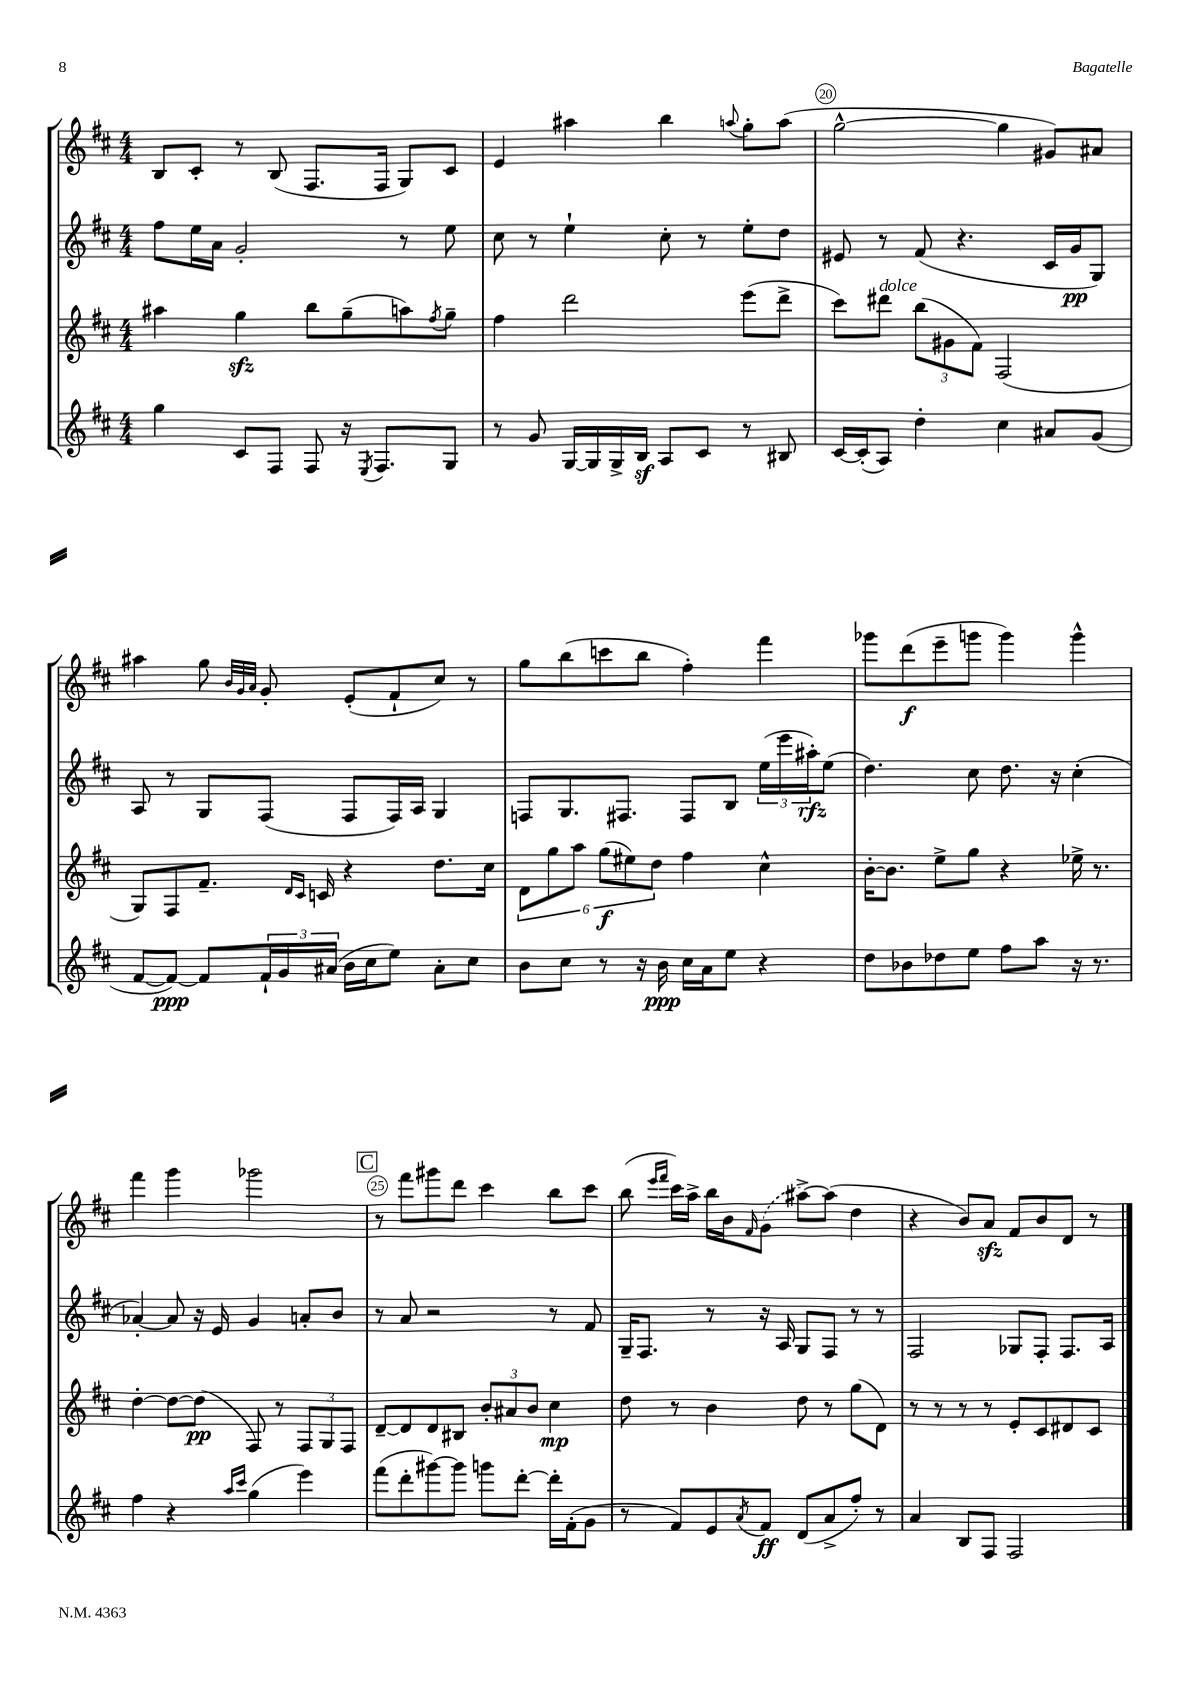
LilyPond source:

<<
\new StaffGroup <<
\new Staff = "s0" {
    \clef treble \key d \major \numericTimeSignature \time 4/4
    b8 cis'8-. r8 b8( fis8. fis16 g8) cis'8 |
    e'4 ais''4 b''4 \appoggiatura { a''8 } g''8-. a''8( |
    g''2~-^ g''4 gis'8) ais'8 |
    ais''4 g''8 \grace { b'32 g'32 a'32 } g'8-. e'8-.( fis'8-! cis''8) r8 |
    g''8 b''8( c'''8 b''8 fis''4-.) fis'''4 |
    ges'''8 d'''8\f( e'''8-- g'''8 g'''4) g'''4-^ |
    fis'''4 g'''4 ges'''2 |
    \mark \markup { \box "C" } r8 fis'''8 gis'''8 d'''8 cis'''4 b''8 cis'''8 |
    b''8( \grace { e'''16 fis'''16 } cis'''16) a''16-> b''16 b'16 \grace { fis'16 } \once \slurDashed g'8( ais''8~->) ais''8( d''4 |
    r4 b'8) a'8\sfz fis'8 b'8 d'8 r8 \bar "|." |
}
\new Staff = "s1" {
    \clef treble \key d \major \numericTimeSignature \time 4/4
    fis''8 e''16 a'16 g'2-. r8 e''8 |
    cis''8 r8 e''4-! cis''8-. r8 e''8-. d''8 |
    eis'8 r8 fis'8( r4. cis'16 g'16\pp g8) |
    a8 r8 g8 fis8( fis8 fis16) a16 g4 |
    f8 g8. fis8. fis8 b8 \tuplet 3/2 { e''16( e'''16 ais''16-.\rfz) } e''8( |
    d''4.) cis''8 d''8. r16 cis''4-.( |
    aes'4~-.) aes'8 r16 e'16 g'4 a'8-. b'8 |
    \mark \markup { \box "C" } r8 a'8 r2 r8 fis'8 |
    g16-- fis8. r8 r16 a16 g8 fis8 r8 r8 |
    fis2 ges8 fis8-. fis8. a16 \bar "|." |
}
\new Staff = "s2" {
    \clef treble \key d \major \numericTimeSignature \time 4/4
    ais''4 g''4\sfz b''8 g''8--( a''8) \acciaccatura { fis''8 } g''8-- |
    fis''4 d'''2 e'''8( d'''8-> |
    cis'''8) dis'''8^\markup { \italic "dolce" } \tuplet 3/2 { b''8( gis'8 fis'8) } fis2( |
    g8) fis8 fis'8.-- \grace { d'16 cis'16 } c'16 r4 d''8. cis''16 |
    \tuplet 6/4 { d'8 g''8 a''8 g''8\f( eis''8) d''8 } fis''4 cis''4-^ |
    b'16~-. b'8. e''8-> g''8 r4 ees''16-> r8. |
    d''4~-. d''8~ d''8\pp( fis8) r8 \tuplet 3/2 { fis8 g8 fis8 } |
    \mark \markup { \box "C" } d'8~-- d'8 d'8 bis8 \tuplet 3/2 { b'8-. ais'8 b'8 } cis''4\mp |
    d''8 r8 b'4 d''8 r8 g''8( d'8) |
    r8 r8 r8 r8 e'8-. cis'8 dis'8 cis'8 \bar "|." |
}
\new Staff = "s3" {
    \clef treble \key d \major \numericTimeSignature \time 4/4
    g''4 cis'8 fis8 fis8 r16 \acciaccatura { e8 } fis8. g8 |
    r8 g'8 g16~ g16 g16-> b16\sf a8 cis'8 r8 bis8 |
    cis'16~ cis'16-.( a8) d''4-. cis''4 ais'8 g'8( |
    fis'8~ fis'8~\ppp) fis'8 \tuplet 3/2 { fis'16-! g'16 ais'16( } b'16 cis''16 e''8) ais'8-. cis''8 |
    b'8 cis''8 r8 r16 b'16\ppp cis''16 a'16 e''8 r4 |
    d''8 bes'8 des''8 e''8 fis''8 a''8 r16 r8. |
    fis''4 r4 \grace { a''16 cis'''16 } g''4( e'''4) |
    \mark \markup { \box "C" } fis'''8( d'''8-. gis'''8~) gis'''8 g'''8 d'''8~-. d'''16-. fis'16-.( g'8 |
    r8 fis'8) e'8 \acciaccatura { a'8 } fis'8\ff d'8( a'8-> fis''8-.) r8 |
    a'4 b8 fis8 fis2 \bar "|." |
}
>>
>>
\layout { \context { \Score currentBarNumber = #18 \override BarNumber.break-visibility = ##(#f #t #t) barNumberVisibility = #(every-nth-bar-number-visible 5) \override BarNumber.stencil = #(make-stencil-circler 0.1 0.3 ly:text-interface::print) } }
